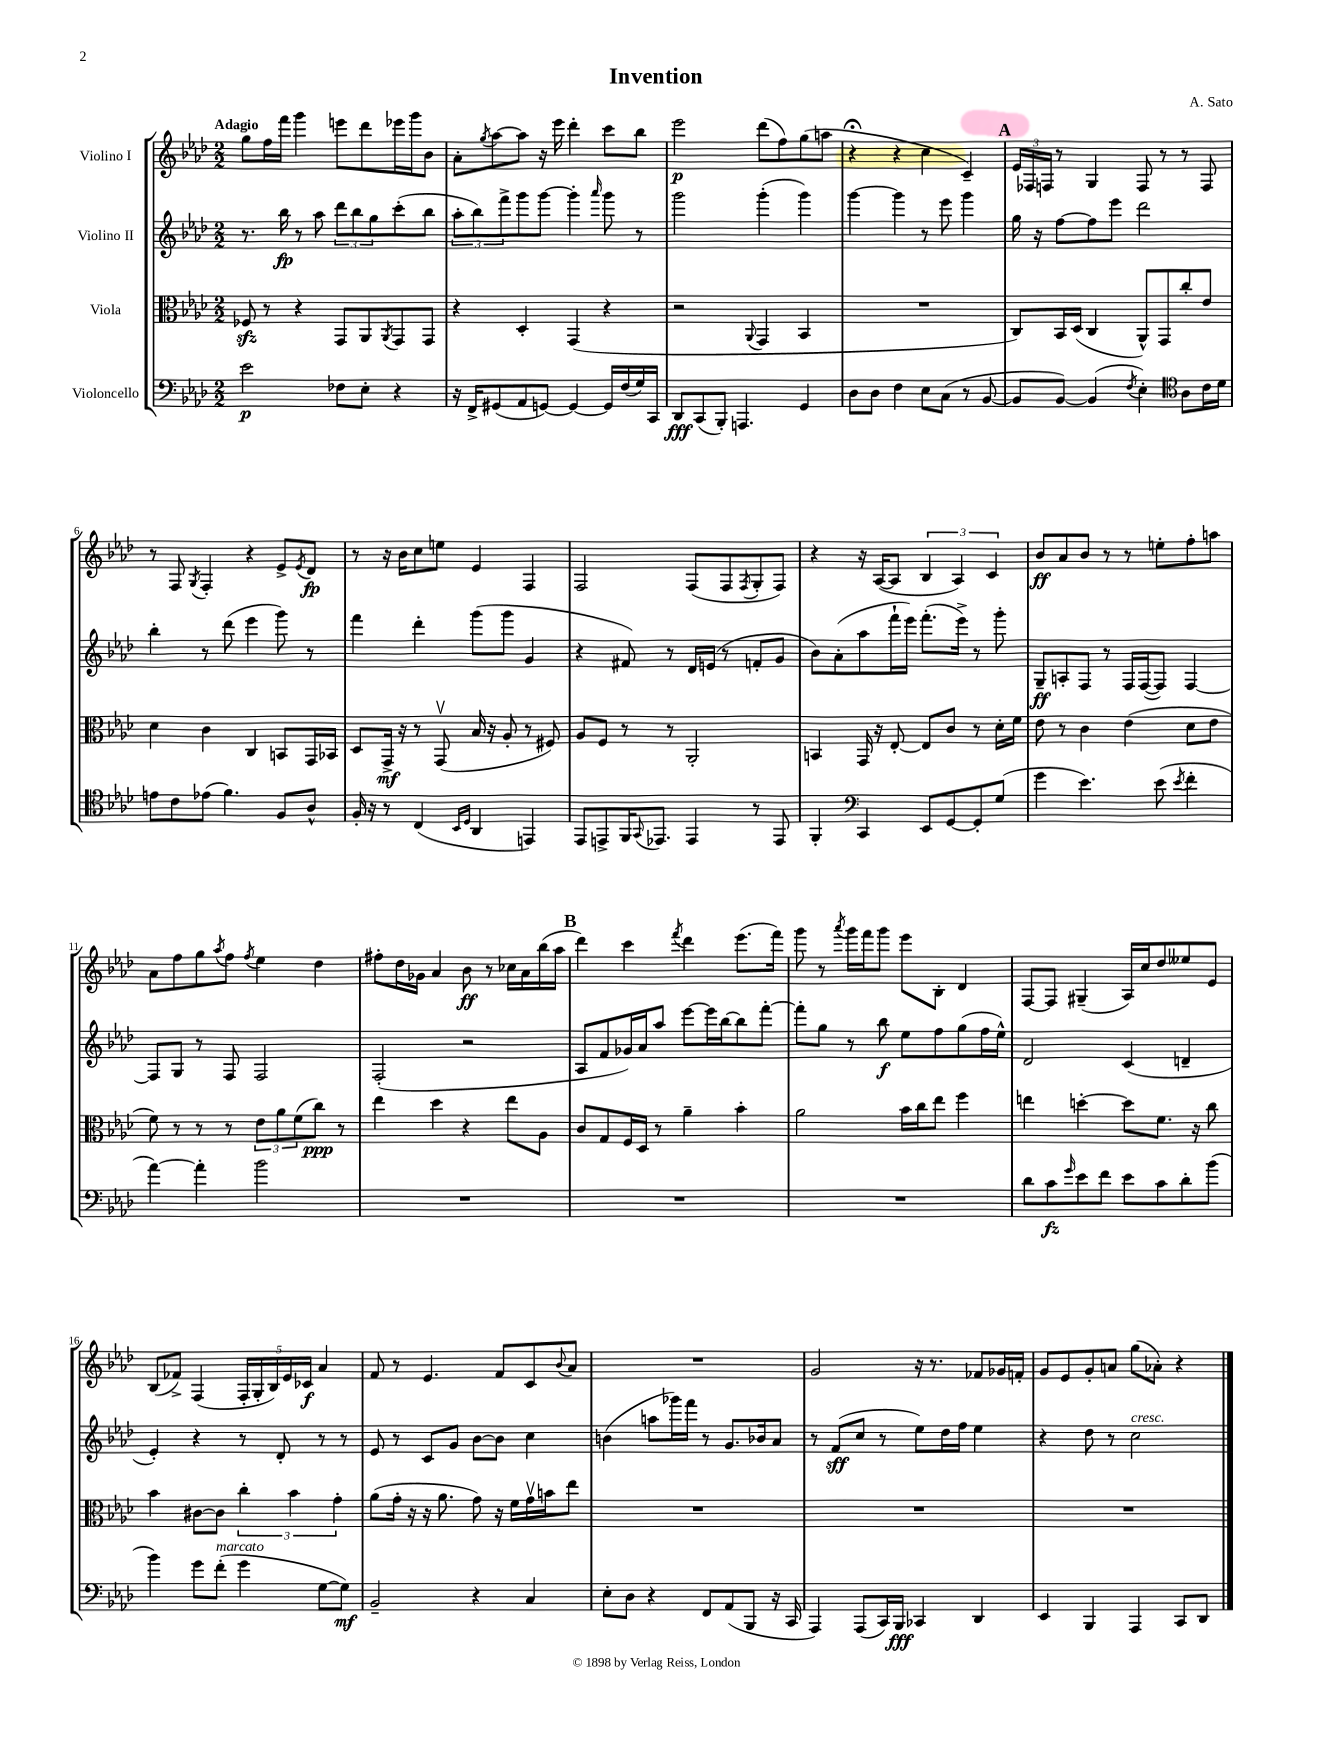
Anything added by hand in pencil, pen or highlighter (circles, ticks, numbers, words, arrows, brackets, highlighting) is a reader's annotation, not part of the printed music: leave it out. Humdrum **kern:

**kern	**dynam	**kern	**dynam	**kern	**dynam	**kern	**dynam
*part4	*part4	*part3	*part3	*part2	*part2	*part1	*part1
*staff4	*staff4	*staff3	*staff3	*staff2	*staff2	*staff1	*staff1
*I"Violoncello	*	*I"Viola	*	*I"Violino II	*	*I"Violino I	*
*clefF4	*	*clefC3	*	*clefG2	*	*clefG2	*
*k[b-e-a-d-]	*	*k[b-e-a-d-]	*	*k[b-e-a-d-]	*	*k[b-e-a-d-]	*
*M2/2	*	*M2/2	*	*M2/2	*	*M2/2	*
=1	=1	=1	=1	=1	=1	=1	=1
!	!	!	!	!	!	!LO:TX:a:B:t=Adagio	!
2e-\	p	8F-Xzz/	.	8.r	.	8gg\L	.
.	.	8r	.	.	.	16ff\L	.
.	.	.	.	16bb-\	fp	16fff\JJ	.
.	.	4r	.	8r	.	4ggg\	.
.	.	.	.	8aa-\	.	.	.
8F-X\L	.	8GG/L	.	12ddd-\L	.	8eeen\L	.
.	.	.	.	12bb-\	.	.	.
8E-'\J	.	8AA-/	.	.	.	8ddd-\	.
.	.	.	.	12gg\	.	.	.
.	.	8qAA-/	.	.	.	.	.
4r	.	8GG/	.	(8ccc'\	.	16eee-X\L	.
.	.	.	.	.	.	16ggg\J	.
.	.	8GG/J	.	8bb-\J	.	8b-\J	.
=2	=2	=2	=2	=2	=2	=2	=2
16r	.	4r	.	12aa-'\L	.	8a-'\L	.
16FF^/KL	.	.	.	.	.	.	.
.	.	.	.	12bb-\)	.	.	.
.	.	.	.	.	.	8qgg/	.
(8GG#X/	.	.	.	.	.	[8aa-\	.
.	.	.	.	12fff^\	.	.	.
8AA-/	.	4D-'/	.	8ggg\	.	8aa-\J]	.
[8GGn/J)	.	.	.	[8ggg\J	.	16r	.
.	.	.	.	.	.	16eee-\	.
4GG/_	.	(4GG/	.	4ggg'\]	.	4ddd-'\	.
.	.	.	.	16qqaaa-/	.	.	.
16GG/LL]	.	4r	.	8ggg\	.	8ccc\L	.
(16F/	.	.	.	.	.	.	.
16G/)	.	.	.	8r	.	8bb-\J	.
16CC/JJ	.	.	.	.	.	.	.
=3	=3	=3	=3	=3	=3	=3	=3
8DD-/L	fff	2r	.	2ggg\	.	2eee-\	p
(8CC/	.	.	.	.	.	.	.
8BBB-'/J)	.	.	.	.	.	.	.
4.AAAn/	.	.	.	.	.	.	.
.	.	8qqAA-/	.	.	.	.	.
.	.	4GG/	.	(4ggg'\	.	(8ddd-\L	.
.	.	.	.	.	.	8ff\)	.
4GG/	.	4BB-/	.	4ggg\)	.	(8gg\	.
.	.	.	.	.	.	8aan\J	.
=4	=4	=4	=4	=4	=4	=4	=4
8D-\L	.	1r	.	[4ggg\	.	4r;<	.
8D-\J	.	.	.	.	.	.	.
4F\	.	.	.	4ggg\]	.	4r	.
8E-\L	.	.	.	8r	.	4cc\	.
(8C\J	.	.	.	8eee-\	.	.	.
8r	.	.	.	4ggg\	.	4c~/)	.
[8BB-/	.	.	.	.	.	.	.
!!LO:REH:place=s1:t=A
=5	=5	=5	=5	=5	=5	=5	=5
8BB-/L]	.	8C/L)	.	16gg\	.	24e-/LL	.
.	.	.	.	.	.	24F-X/	.
.	.	.	.	16r	.	.	.
.	.	.	.	.	.	24Fn/JJ	.
[8BB-/J)	.	16BB-/L	.	[8ff\L	.	8r	.
.	.	(16D-/JJ	.	.	.	.	.
(4BB-/]	.	4C/	.	8ff\]	.	4G/	.
.	.	.	.	8eee-\J	.	.	.
8qF/	.	.	.	.	.	.	.
4E-'\)	.	8AA-^^/L)	.	2ddd-\	.	8F/	.
.	.	8GG/	.	.	.	8r	.
*clefC4	*	*	*	*	*	*	*
8A-\L	.	8cc'/	.	.	.	8r	.
16c\L	.	8e-/J	.	.	.	8F/	.
16d-\JJ	.	.	.	.	.	.	.
!!LO:LB:g=z
=6	=6	=6	=6	=6	=6	=6	=6
8en\L	.	4d-\	.	4bb-'\	.	8r	.
8c\	.	.	.	.	.	8F/	.
.	.	.	.	.	.	8qG/	.
(8e-X\J	.	4c\	.	8r	.	4F'/	.
4.f\)	.	.	.	(8ddd-\	.	.	.
.	.	4C/	.	4eee-\	.	4r	.
8F/L	.	8BBn/L	.	8ggg\)	.	8e-^/L	.
.	.	.	.	.	.	8qe-/	.
8A-^^/J	.	16GG/L	.	8r	.	8d-/J	fp
.	.	16BB-X/JJ	.	.	.	.	.
=7	=7	=7	=7	=7	=7	=7	=7
16F'/	.	8D-/L	.	4fff\	.	8r	.
16r	.	.	.	.	.	.	.
8r	.	16GG^/Jk	mf	.	.	16r	.
.	.	16r	.	.	.	16b-\KL	.
(4C/	.	8r	.	4ddd-'\	.	8cc\	.
.	.	(8GGv/	.	.	.	8een\J	.
16qqBB-/LL	.	.	.	.	.	.	.
16qqD-/JJ	.	.	.	.	.	.	.
4AA-/	.	16B-/	.	(8ggg\L	.	4e-/	.
.	.	16r	.	.	.	.	.
.	.	8A-'/	.	8ggg\J	.	.	.
4EEn/)	.	8r	.	4g/	.	4F/	.
.	.	8F#X/)	.	.	.	.	.
=8	=8	=8	=8	=8	=8	=8	=8
8EE-/L	.	8A-/L	.	4r	.	2F/	.
8EEn^/	.	8F/J	.	.	.	.	.
16FF/K	.	8r	.	8f#X/)	.	.	.
8qqGG/	.	.	.	.	.	.	.
8.EE-X/J	.	.	.	.	.	.	.
.	.	8r	.	8r	.	.	.
4EE-/	.	2AA-'/	.	16d-/LL	.	(8F/L	.
.	.	.	.	(16en/JJ	.	.	.
.	.	.	.	8r	.	8F/	.
.	.	.	.	.	.	8qF/	.
8r	.	.	.	8fn'/L	.	8G'/	.
8EE-/	.	.	.	8g/J	.	8F/J)	.
=9	=9	=9	=9	=9	=9	=9	=9
4FF'/	.	4BBn/	.	8b-\L)	.	4r	.
.	.	.	.	(8a-'\	.	.	.
*clefF4	*	*	*	*	*	*	*
4CC/	.	16GG/	.	8aa-\	.	16r	.
.	.	16r	.	.	.	([16A-/KL	.
.	.	[8E-'/	.	16fff`\L	.	8A-/J]	.
.	.	.	.	16eee-\JJ)	.	.	.
8EE-/L	.	8E-/L]	.	(8.fff'\L	.	6B-/	.
[8GG/	.	8c/J	.	.	.	.	.
.	.	.	.	.	.	6A-/)	.
.	.	.	.	16eee-^\Jk)	.	.	.
8GG'/]	.	8r	.	8r	.	.	.
.	.	.	.	.	.	6c/	.
(8G/J	.	16d-'\LL	.	8ggg'\	.	.	.
.	.	16f\JJ	.	.	.	.	.
=10	=10	=10	=10	=10	=10	=10	=10
4g\	.	8e-\	.	8G~/L	ff	8b-/L	ff
.	.	8r	.	8An'/	.	8a-/	.
4.e-\)	.	4c\	.	8F/J	.	8b-/J	.
.	.	.	.	8r	.	8r	.
.	.	(4e-\	.	16F/LL	.	8r	.
.	.	.	.	([16F/J	.	.	.
(8e-\	.	.	.	8F/J])	.	8een'\L	.
8qe-/	.	.	.	.	.	.	.
4f'\	.	8d-\L	.	[4F/	.	8ff'\	.
.	.	8e-\J	.	.	.	8aan\J	.
!!LO:LB:g=z
=11	=11	=11	=11	=11	=11	=11	=11
[4a-\)	.	8f\)	.	8F/L]	.	8a-\L	.
.	.	8r	.	8G/J	.	8ff\	.
4a-'\]	.	8r	.	8r	.	8gg\	.
.	.	.	.	.	.	8qaa-/	.
.	.	8r	.	8F/	.	8ff\J	.
.	.	.	.	.	.	8qff/	.
2b-\	.	12e-\L	.	2F/	.	4ee-\	.
.	.	12a-\	.	.	.	.	.
.	.	(12f\	.	.	.	.	.
.	.	8cc\J)	ppp	.	.	4dd-\	.
.	.	8r	.	.	.	.	.
=12	=12	=12	=12	=12	=12	=12	=12
1r	.	4ee-\	.	(2F'/	.	8ff#X'\L	.
.	.	.	.	.	.	16dd-\L	.
.	.	.	.	.	.	16g-X\JJ	.
.	.	4dd-\	.	.	.	4a-/	.
.	.	4r	.	2r	.	8b-\	ff
.	.	.	.	.	.	8r	.
.	.	8ee-\L	.	.	.	16cc-X\LL	.
.	.	.	.	.	.	16a-\	.
.	.	8A-\J	.	.	.	(16bb-\	.
.	.	.	.	.	.	16aa-\JJ	.
!!LO:REH:place=s1:t=B
=13	=13	=13	=13	=13	=13	=13	=13
1r	.	8c/L	.	8A-/L	.	4ddd-\)	.
.	.	8G/	.	8f/	.	.	.
.	.	16F/L	.	16g-X/L)	.	4ccc\	.
.	.	16D-/JJ	.	16a-/J	.	.	.
.	.	8r	.	8aa-/J	.	.	.
.	.	.	.	.	.	8qfff/	.
.	.	4a-~\	.	[8eee-\L	.	4ddd-\	.
.	.	.	.	16eee-\L]	.	.	.
.	.	.	.	[16bb-\J	.	.	.
.	.	4b-'\	.	8bb-\]	.	(8.eee-\L	.
.	.	.	.	[8fff'\J	.	.	.
.	.	.	.	.	.	16fff\Jk)	.
=14	=14	=14	=14	=14	=14	=14	=14
1r	.	2a-\	.	8fff'\L]	.	8ggg\	.
.	.	.	.	8gg\J	.	8r	.
.	.	.	.	.	.	8qaaa-/	.
.	.	.	.	8r	.	16ggg\LL	.
.	.	.	.	.	.	16fff\J	.
.	.	.	.	8bb-\	f	8ggg\J	.
.	.	16b-\LL	.	8ee-\L	.	8eee-\L	.
.	.	16cc\J	.	.	.	.	.
.	.	8ee-\J	.	8ff\	.	8B-'\J	.
.	.	4ff\	.	(8gg\	.	4d-/	.
.	.	.	.	16ff\L	.	.	.
.	.	.	.	16ee-^^\JJ)	.	.	.
=15	=15	=15	=15	=15	=15	=15	=15
8d-\L	.	4een\	.	2d-/	.	[8F/L	.
8c\	fz	.	.	.	.	8F/J]	.
16qqg/	.	.	.	.	.	.	.
8e-\	.	[4ddn'\	.	.	.	(4G#X~/	.
8f\J	.	.	.	.	.	.	.
8e-\L	.	8dd\L]	.	(4c/	.	16A-/LL)	.
.	.	.	.	.	.	16cc/J	.
8c\	.	8.f\J	.	.	.	8dd-/	.
8d-'\	.	.	.	4dn~/	.	8ee--X/	.
.	.	16r	.	.	.	.	.
(8b-\J	.	8cc\	.	.	.	8e-/J	.
!!LO:LB:g=z
=16	=16	=16	=16	=16	=16	=16	=16
4b-\)	.	4b-\	.	4e-'/)	.	(8B-/L	.
.	.	.	.	.	.	8f-X^/J)	.
8g\L	.	[8c#X\L	.	4r	.	(4F/	.
!LO:TX:a:i:t=marcato	!	!	!	!	!	!	!
(8f'\J	.	8c#\J]	.	.	.	.	.
4g\	.	6cc'\	.	8r	.	20F'/LL	.
.	.	.	.	.	.	20G'/	.
.	.	.	.	.	.	20B-/)	.
.	.	.	.	8d-'/	.	.	.
.	.	.	.	.	.	20e-/	.
.	.	6b-\	.	.	.	.	.
.	.	.	.	.	.	20c-X/JJ	f
[8G\L	.	.	.	8r	.	4a-/	.
.	.	6g'\	.	.	.	.	.
8G\J])	mf	.	.	8r	.	.	.
=17	=17	=17	=17	=17	=17	=17	=17
2BB-~/	.	(8a-\L	.	8e-/	.	8f/	.
.	.	16g'\Jk	.	8r	.	8r	.
.	.	16r	.	.	.	.	.
.	.	16r	.	8c/L	.	4.e-/	.
.	.	8.a-\	.	.	.	.	.
.	.	.	.	8g/J	.	.	.
4r	.	8g\)	.	[8b-\L	.	.	.
.	.	16r	.	8b-\J]	.	8f/L	.
.	.	16f\LL	.	.	.	.	.
4C/	.	16gv\	.	4cc\	.	8c/	.
.	.	16bn\J	.	.	.	.	.
.	.	.	.	.	.	8qqb-/	.
.	.	8ee-\J	.	.	.	8a-/J	.
=18	=18	=18	=18	=18	=18	=18	=18
8E-'\L	.	1r	.	(4bn\	.	1r	.
8D-\J	.	.	.	.	.	.	.
4r	.	.	.	8aan\L	.	.	.
.	.	.	.	16ggg-X\L)	.	.	.
.	.	.	.	16fff\JJ	.	.	.
8FF/L	.	.	.	8r	.	.	.
(8AA-/	.	.	.	8.g/L	.	.	.
8BBB-/J	.	.	.	.	.	.	.
.	.	.	.	16b-X/k	.	.	.
16r	.	.	.	8a-/J	.	.	.
16CC/	.	.	.	.	.	.	.
=19	=19	=19	=19	=19	=19	=19	=19
4AAA-/)	.	1r	.	8r	.	2g/	.
.	.	.	.	(8f/L	sff	.	.
(8AAA-/L	.	.	.	8cc/J	.	.	.
16CC/L)	.	.	.	8r	.	.	.
16BBB-/JJ	fff	.	.	.	.	.	.
4CC-X/	.	.	.	8ee-\L)	.	16r	.
.	.	.	.	.	.	8.r	.
.	.	.	.	16dd-\L	.	.	.
.	.	.	.	16ff\JJ	.	.	.
4DD-/	.	.	.	4ee-\	.	8f-X/L	.
.	.	.	.	.	.	16g-X/L	.
.	.	.	.	.	.	16fn'/JJ	.
=20	=20	=20	=20	=20	=20	=20	=20
4EE-/	.	1r	.	4r	.	8g/L	.
.	.	.	.	.	.	8e-/	.
4BBB-/	.	.	.	8dd-\	.	8g'/	.
.	.	.	.	8r	.	8an/J	.
!	!	!	!	!LO:TX:a:i:t=cresc.	!	!	!
4AAA-/	.	.	.	2cc\	.	(8gg\L	.
.	.	.	.	.	.	8a-X'\J)	.
8CC/L	.	.	.	.	.	4r	.
8DD-/J	.	.	.	.	.	.	.
==	==	==	==	==	==	==	==
*-	*-	*-	*-	*-	*-	*-	*-
